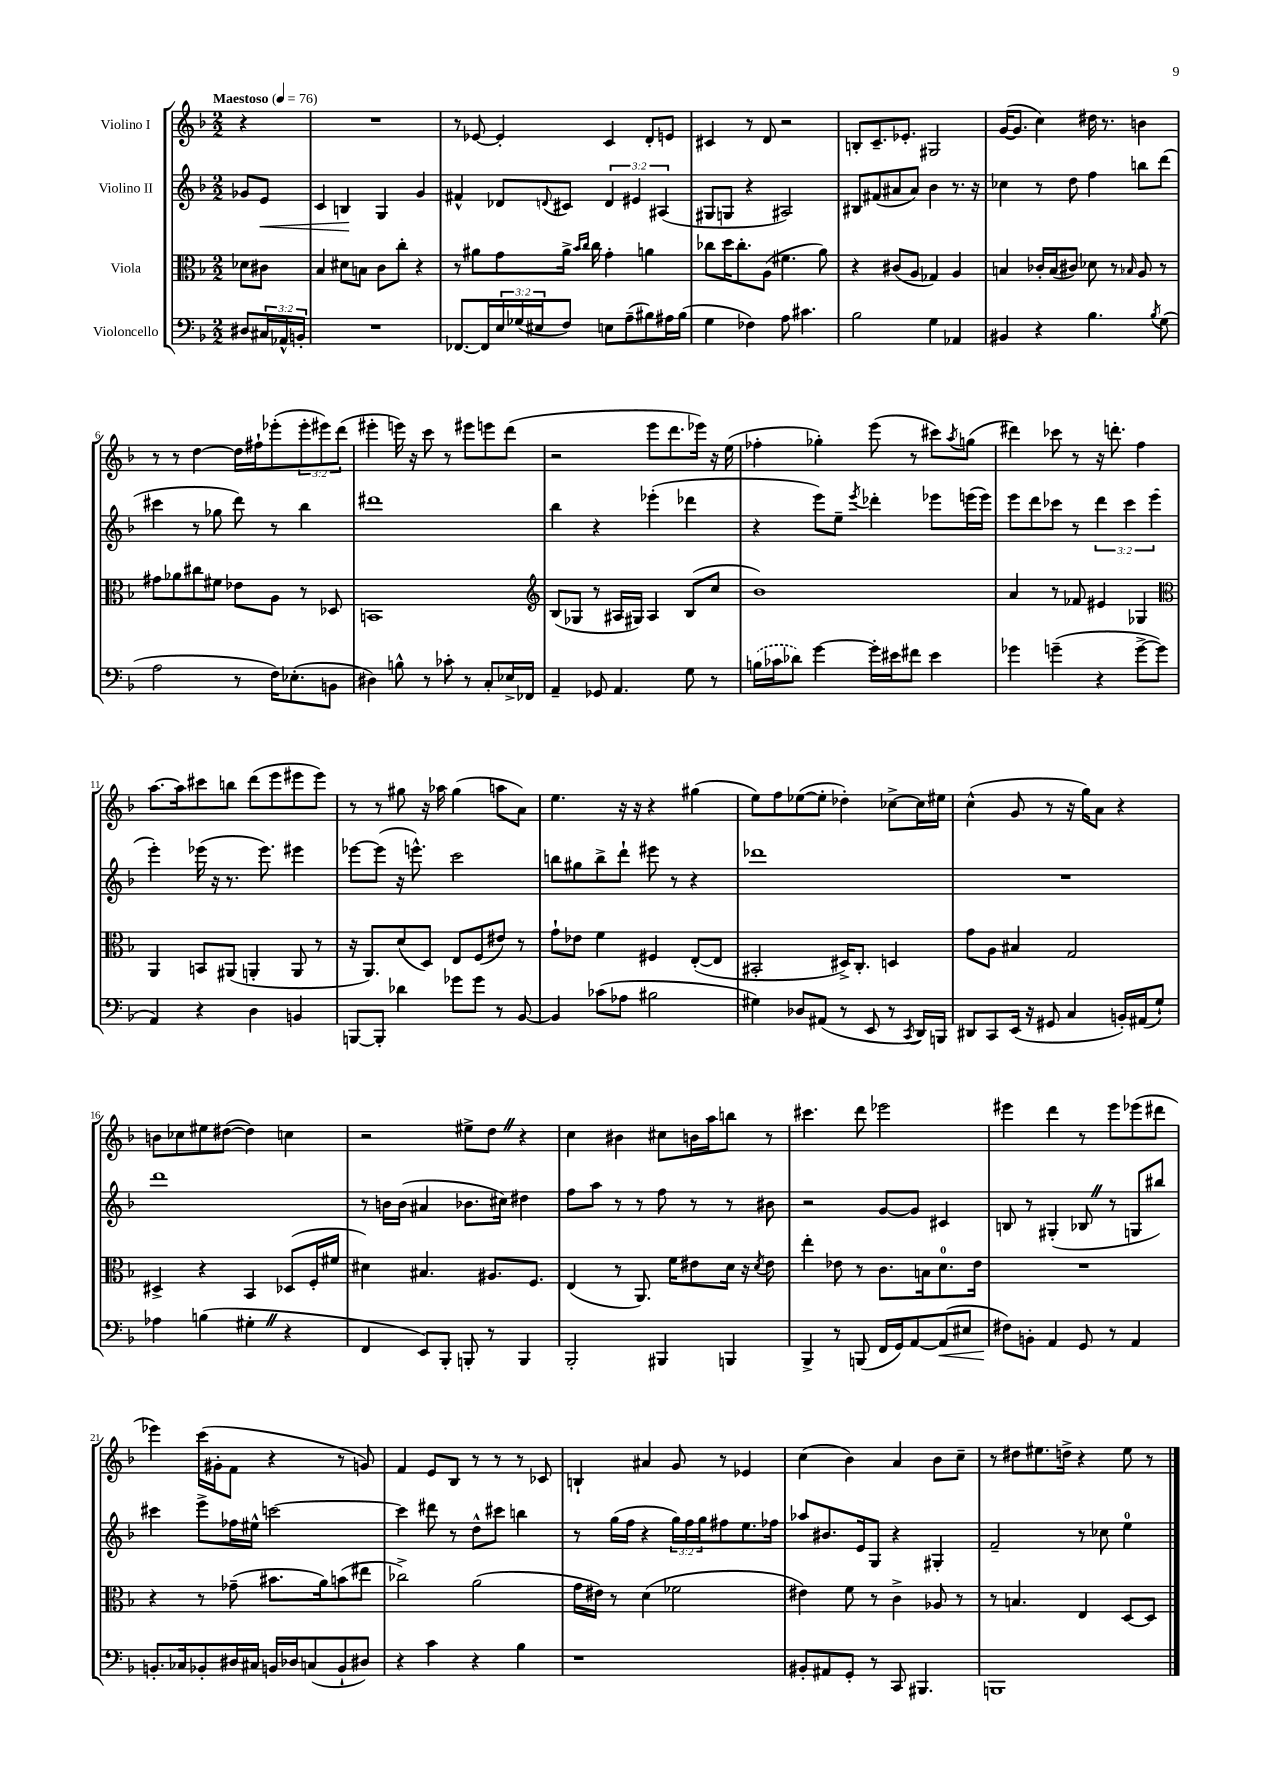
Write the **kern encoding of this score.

**kern	**kern	**kern	**kern
*staff4	*staff3	*staff2	*staff1
*clefF4	*clefC3	*clefG2	*clefG2
*k[b-]	*k[b-]	*k[b-]	*k[b-]
*M2/2	*M2/2	*M2/2	*M2/2
*MM76	*MM76	*MM76	*MM76
8D#	8d-	8g-	4r
24C#	8c#	8e	.
24AA-^^	.	.	.
24BB'	.	.	.
=	=	=	=
1r	4B-	4c	1r
.	8d#	4B	.
.	8B	.	.
.	8c	4G	.
.	8cc'	.	.
.	4r	4g	.
=	=	=	=
[8.FF-	8r	4f#^^	8r
.	8a#	.	[8e-
16FF-]	.	.	.
24E	8g	8d-	4e-']
(24G-	.	.	.
24E#	.	.	.
.	.	8qqd	.
8F)	16a#^	8c#	.
.	16qqb-	.	.
.	16qqcc	.	.
.	16cc	.	.
8E	4g'	6d	4c
(8A~	.	.	.
.	.	6e#	.
8B#)	4a	.	8d'
.	.	(6A#	.
16A#	.	.	8e
(16B#	.	.	.
=	=	=	=
4G	8cc-	8G#	4c#
.	16dd	8G	.
.	8.cc-'	.	.
4F-)	.	4r	8r
.	(8A	.	8d
8A	4.f#	2A#)	2r
4.c#	.	.	.
.	8a)	.	.
=	=	=	=
2B-	4r	8B#	8B'
.	.	(8f#	8.c~
.	(8c#	8a#	.
.	.	.	8.e-'
.	8A	8a#)	.
4G	4G-)	4b-	2G#
4AA-	4A	8.r	.
.	.	16r	.
=	=	=	=
4BB#	4B	4cc-	([16g
.	.	.	8.g]
4r	16c-'	8r	4cc)
.	(16B	.	.
.	8c#)	8dd	.
4.B-	8d-	4ff	16dd#
.	.	.	8.r
.	8r	.	.
.	16qqB-	.	.
.	8A	8bb	4b
8qB-	.	.	.
(8G	8r	(8ddd	.
=	=	=	=
2A	8g#	4ccc#	8r
.	8a-	.	8r
.	8cc#	8r	[4dd
.	8f#	8gg-	.
8r	8e-	8ddd)	16dd]
.	.	.	16ff#`
16F)	8A	8r	(8eee-'
(8.E-'	.	.	.
.	8r	4bb-	12eee-'
.	.	.	12eee#)
8BB	8D-	.	.
.	.	.	(12ddd
=	=	=	=
4D#)	1BB	1ddd#	4eee#'
8B^^	.	.	16eee)
.	.	.	16r
8r	.	.	8ccc
8c-'	.	.	8r
8r	.	.	8eee#
8C'	.	.	8eee
16E-^	.	.	(8ddd
16FF-	.	.	.
=	=	=	=
*	*clefG2	*	*
4AA~	(8B-	4bb-	2r
.	8G-	.	.
8GG-	8r	4r	.
4.AA	16A#	.	.
.	16G#)	.	.
.	4A#	(4eee-'	8eee
.	.	.	8.ddd
8G	(8B-	4ddd-	.
.	.	.	16eee-)
8r	8cc	.	16r
.	.	.	(16ee
=	=	=	=
(16B	1b-)	4r	4ff-'
16c-	.	.	.
8d-)	.	.	.
[4g	.	8eee)	4gg-')
.	.	8ee~	.
.	.	8qeee	.
16g']	.	4ddd-'	(8eee
16e#	.	.	.
8f#	.	.	8r
4e#	.	8eee-	8ccc#)
.	.	.	8qaa
.	.	(16eee	(8gg
.	.	16eee)	.
=	=	=	=
4g-	4a	8eee	4ddd#)
.	.	8ddd	.
(4g~	8r	8ccc-	8ccc-
.	8f-	8r	8r
4r	4e#	6ddd	16r
.	.	.	8.ddd'
.	.	6ccc-	.
[8g^	4G-	.	4ff
.	.	(6eee	.
8g]	.	.	.
=	=	=	=
*	*clefC3	*	*
4AA)	4AA	4eee')	[8.aa
.	.	.	16aa]
4r	8BB	(16eee-	8ccc#
.	.	16r	.
.	(8AA#	8.r	8bb
4D	4AA'	.	(8ddd
.	.	8.eee-)	.
.	.	.	8eee
4BB	8AA	4eee#	8eee#
.	8r	.	8eee#)
=	=	=	=
[8BBB	16r	[8eee-	8r
.	8.AA)	.	.
8BBB']	.	(8eee-]	8r
4d-	(8d	16r	8gg#
.	.	8.eee^^)	.
.	8D)	.	16r
.	.	.	16aa-
8g-	8E	2ccc	(4gg#
8g-	(8F	.	.
8r	8e#)	.	8aa
[8BB-	8r	.	8a)
=	=	=	=
4BB-]	8g`	8bb	4.ee
.	8e-	8gg#	.
(8c-	4f	8bb^	.
8A-	.	8ddd`	16r
.	.	.	16r
2B#	4F#	8eee#	4r
.	.	8r	.
.	([8E'	4r	(4gg#
.	8E]	.	.
=	=	=	=
4G#)	2BB#'	1ddd-	8ee)
.	.	.	8ff
8D-	.	.	([8ee-
(8AA#	.	.	8ee-']
8r	16D#^)	.	4dd-')
.	8.C'	.	.
8EE	.	.	.
8r	4D	.	[8cc-^
8qCC	.	.	.
16DD)	.	.	16cc-]
16BBB	.	.	16ee#
=	=	=	=
8DD#	8g	1r	(4cc^^
8CC	8A	.	.
(16EE	4B#	.	8g
16r	.	.	.
8GG#	.	.	8r
4C	2G	.	16r
.	.	.	16gg)
.	.	.	8a
16BB')	.	.	4r
(16AA#	.	.	.
8G`)	.	.	.
=	=	=	=
4A-	4D#^	1ddd	8b
.	.	.	8cc-
(4B	4r	.	8ee#
.	.	.	([8dd#
4G#'	4BB-	.	4dd#])
4r	(8D-	.	4cc
.	16F'	.	.
.	16f#	.	.
=	=	=	=
4FF	4d#)	8r	2r
.	.	16b	.
.	.	(16b	.
8EE)	4.B#	4a#	.
8BBB-'	.	.	.
8BBB'	.	8.b-	8ee#^
8r	8.A#	.	8dd
.	.	16cc#)	.
4BBB	.	4dd#	4r
.	8.F	.	.
=	=	=	=
2BBB-'	(4E	8ff	4cc
.	.	8aa	.
.	8r	8r	4b#
.	8.AA)	8r	.
4BBB#	.	8ff	8cc#
.	16f	.	.
.	8e#	8r	16b
.	.	.	16aa
4BBB	16d	8r	8bb
.	16r	.	.
.	8qd	.	.
.	8e#	8b#	8r
=	=	=	=
4BBB-^	4ee'	2r	4.ccc#
8r	8e-	.	.
(8BBB	8r	.	8ddd
16FF	8.c	[8g	2eee-
16GG)	.	.	.
[8AA	.	8g]	.
.	16B	.	.
(8AA]	8.d	4c#	.
8E#	.	.	.
.	16e-	.	.
=	=	=	=
8F#)	1r	8B	4eee#
8BB'	.	8r	.
4AA	.	(4G#'	4ddd
8GG	.	8B-	8r
8r	.	8r	8eee#
4AA	.	8G	(8eee-
.	.	8bb#)	8ddd#
=	=	=	=
8.BB'	4r	4ccc#	4eee-)
16C-	.	.	.
8BB-'	8r	8eee^	(16ccc
.	.	.	16g#'
16D#	(8g-~	16ff-	8f
16C#	.	16ee#^^	.
16BB	8.b#	[2ccc	4r
16D-	.	.	.
(8C	.	.	.
.	16a)	.	.
8BB`	(8b	.	8r
8D#)	8ee#	.	8g)
=	=	=	=
4r	2cc-^)	4ccc]	4f
4c	.	8ddd#	8e
.	.	8r	8B-
4r	(2a	8dd^^	8r
.	.	8ccc#	8r
4B-	.	4bb	8r
.	.	.	8c-
=	=	=	=
1r	16g	8r	4B`
.	16e#)	.	.
.	8r	(16gg	.
.	.	16ff	.
.	(4d	4r	4a#
.	2f-	24gg)	8g
.	.	24ff	.
.	.	24gg	.
.	.	8ff#	8r
.	.	8.ee	4e-
.	.	16ff-	.
=	=	=	=
8BB#'	4e#)	8aa-	(4cc
8AA#	.	8.b#	.
8GG'	8f	.	4b-)
.	.	16e	.
8r	8r	8G	.
8CC	4c^	4r	4a
4.BBB#	.	.	.
.	8A-	4G#'	8b-
.	8r	.	8cc~
=	=	=	=
1BBB	8r	2f~	8r
.	4.B	.	8dd#
.	.	.	8.ee#
.	.	.	16dd^
.	4E	8r	4r
.	.	8cc-	.
.	[8D	4ee	8ee#
.	8D]	.	8r
==	==	==	==
*-	*-	*-	*-
